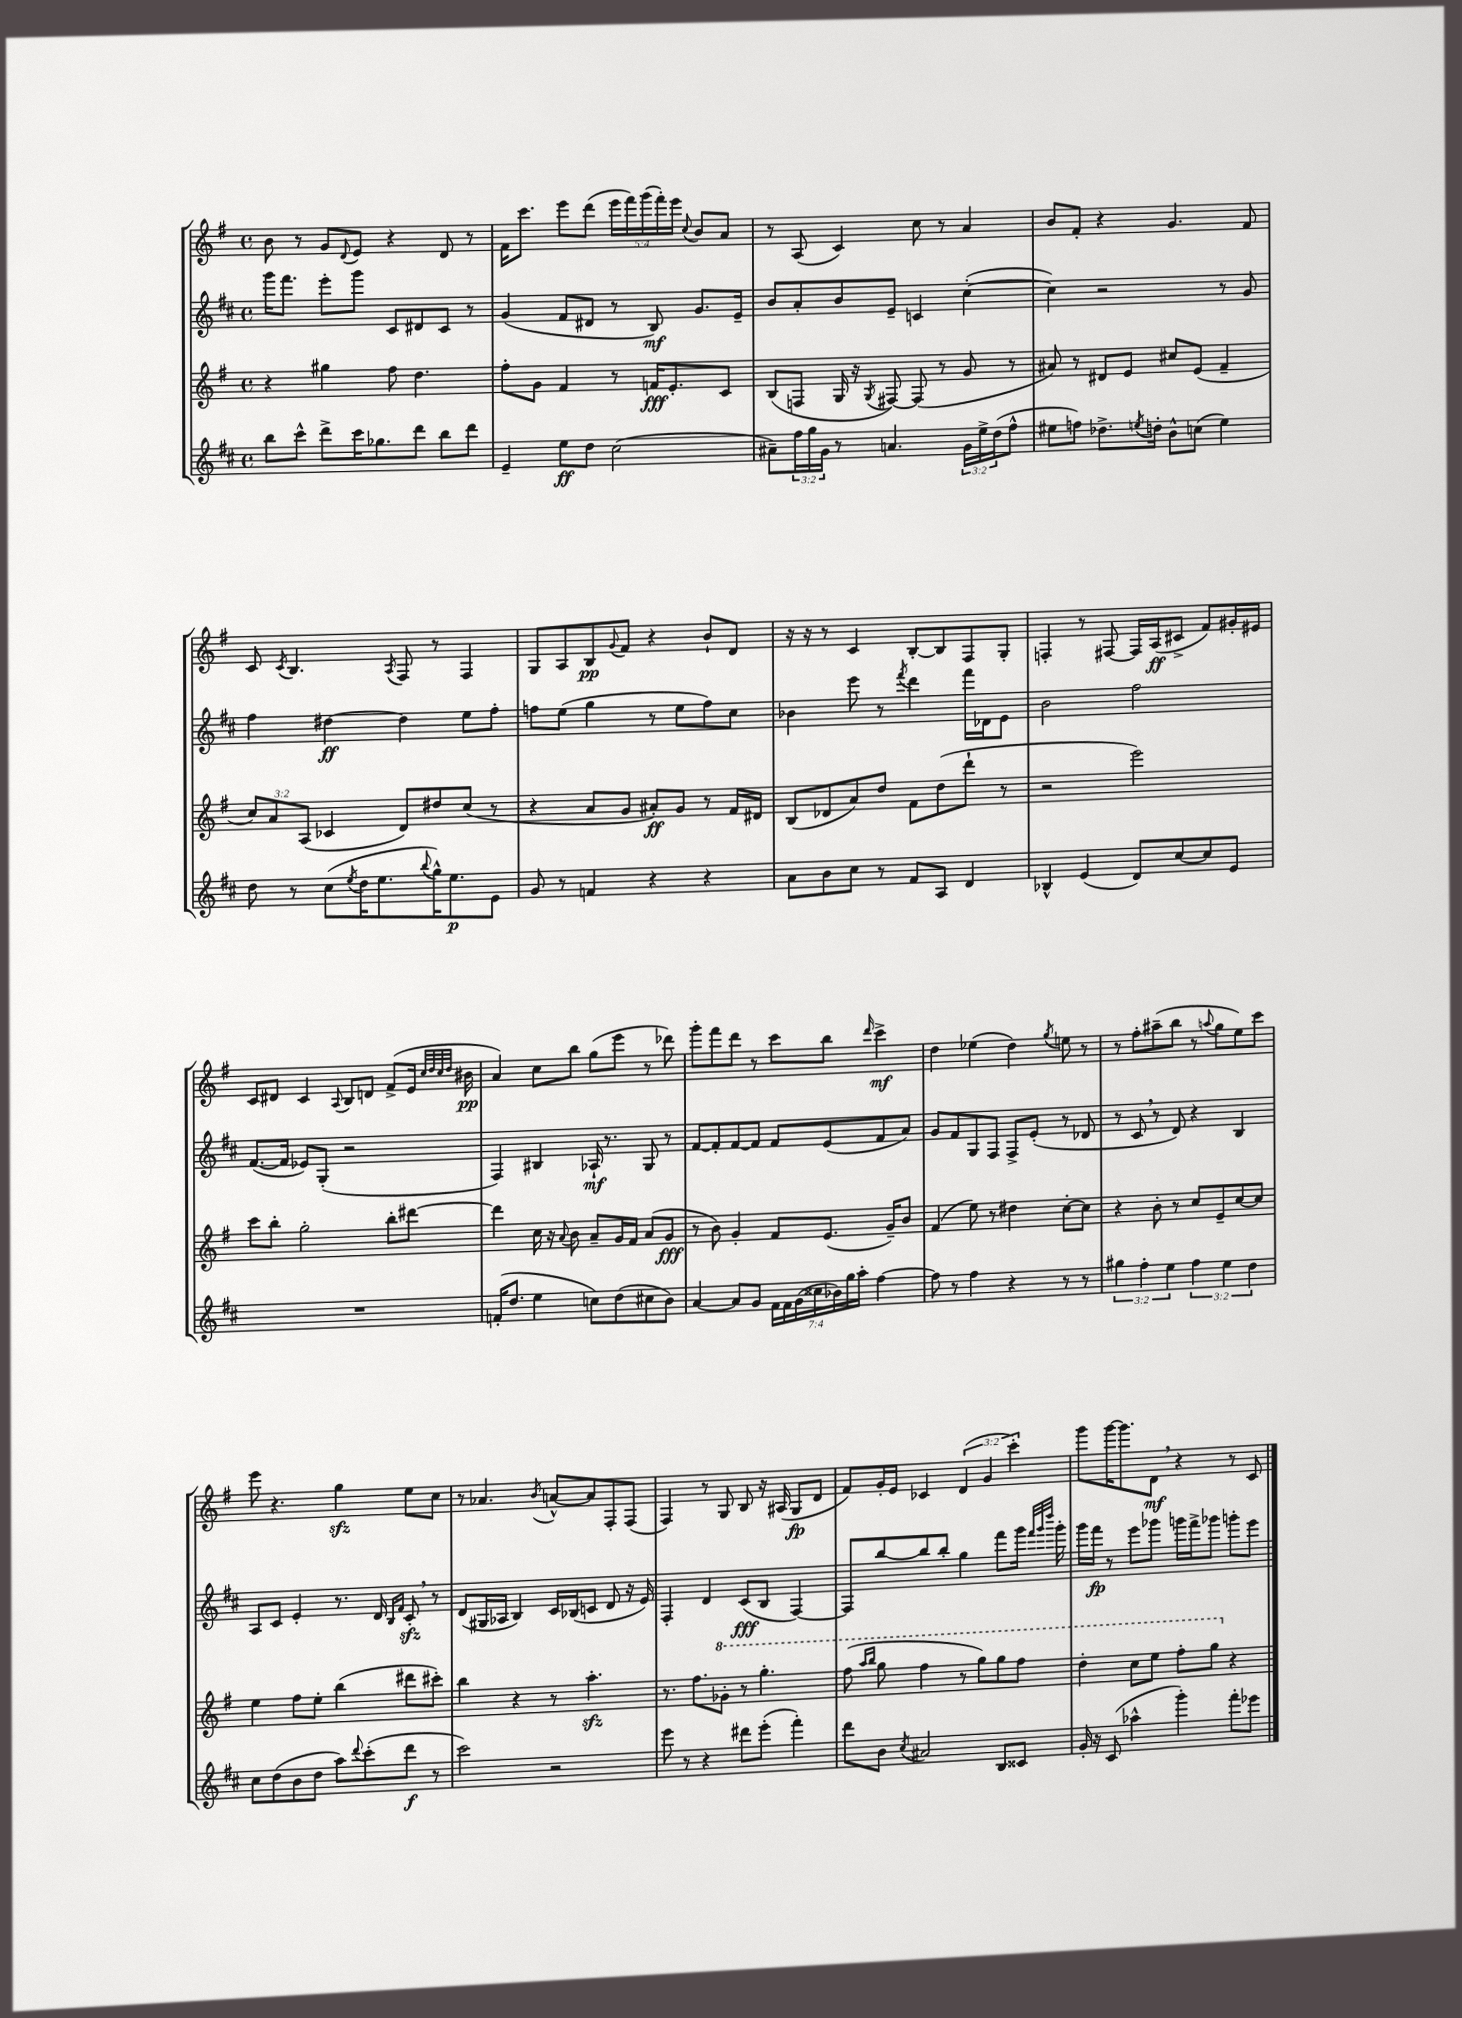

**kern	**kern	**kern	**kern
*staff4	*staff3	*staff2	*staff1
*clefG2	*clefG2	*clefG2	*clefG2
*k[f#c#]	*k[f#]	*k[f#c#]	*k[f#]
*M4/4	*M4/4	*M4/4	*M4/4
*met(c)	*met(c)	*met(c)	*met(c)
8bb	4r	16ggg	8b
.	.	8.fff#	.
8ccc#^^	.	.	8r
8ddd^	4gg#	8eee'	8g
.	.	.	8qqd
16ccc#	.	8ggg	8e
8.gg-	.	.	.
.	8ff#	8c#	4r
8ddd	4.dd	8d#	.
8bb	.	8c#	8d
8ddd	.	8r	8r
=	=	=	=
4e~	8ff#'	(4g	16f#
.	.	.	8.ccc
.	8g	.	.
8ee	4f#	8f#	8eee
8dd	.	8d#	(8ddd
(2cc#	8r	8r	20eee
.	.	.	20fff#)
.	.	.	(20ggg
.	16f	8B)	.
.	.	.	20fff#')
.	8.e'	.	.
.	.	.	20eee
.	.	.	8qqcc
.	.	8.g	8b
.	8c	.	8a
.	.	16e~	.
=	=	=	=
8a#~)	(8B	8b	8r
24ff#	8F	8a'	(8A
24gg	.	.	.
24g	.	.	.
8r	16G	8b	4c)
.	16r	.	.
.	8qG	.	.
4.a	[8F#)	8e~	.
.	(8F#]	4c	8cc
.	8r	.	8r
24g	8g	([4cc#'	4a
24ee^	.	.	.
(24dd	.	.	.
8ff#^^	8r	.	.
=	=	=	=
8ee#	8a#)	4cc#])	8b
8ff)	8r	.	8f#'
8.dd-^	8d#	2r	4r
.	8e	.	.
8qee	.	.	.
16dd'	.	.	.
8b^^	8cc#	.	4.g
(8cc	(8e	.	.
4ee)	4f#~	8r	.
.	.	8g	8f#
=	=	=	=
8dd	12cc)	4ff#	8c
.	12a	.	.
.	.	.	8qc
8r	.	.	4.B
.	(12A	.	.
(8cc#	4c-	[4dd#	.
8qee	.	.	.
16dd	.	.	.
8.ee	.	.	.
.	.	.	8qA
.	8d)	4dd#]	8F#
8qqbb	.	.	.
16gg^^)	8dd#	.	8r
8.ee	.	.	.
.	(8cc	8ee	4F#
8e	8r	8ff#'	.
=	=	=	=
8g	4r	8ff	8G
8r	.	(8ee	8A
4f	8a	4gg	8B
.	.	.	8qqg
.	8g	.	8f#
4r	8a#')	8r	4r
.	8g	8ee	.
4r	8r	8ff)	8b`
.	16f#	8cc#	8d
.	16d#	.	.
=	=	=	=
8a	(8B	4b-	16r
.	.	.	16r
8b	8d-	.	8r
8cc#	8a)	8eee	4c
8r	8dd	8r	.
.	.	8qfff#	.
8f#	8f#	4ddd	[8B'
8A	(8dd	.	8B]
4d	8ddd`	16fff#	8F#
.	.	16d-	.
.	8r	8e	8G'
=	=	=	=
4B-^^	2r	2b	4F'
(4e	.	.	8r
.	.	.	[8F#
8d)	2eee)	2ff#	16F#]
.	.	.	(16A
[8cc#	.	.	8c#^
8cc#]	.	.	8f#)
8e	.	.	16g#'
.	.	.	16e#
=	=	=	=
1r	8ccc	([8.f#	8c
.	8bb'	.	8d#
.	.	16f#]	.
.	2gg'	8e-)	4c
.	.	(8G'	.
.	.	.	8qqA
.	.	2r	8B
.	.	.	8d
.	8bb'	.	(8f#^
.	[8ddd#	.	16e
.	.	.	32qqcc
.	.	.	32qqdd
.	.	.	32qqcc
.	.	.	32qqdd
.	.	.	16b#
=	=	=	=
(16f'	4ddd#]	4F#)	4a)
8.dd	.	.	.
4ee	16cc	4B#	8cc
.	16r	.	.
.	8qqa	.	.
.	8b	.	8bb
8cc)	8a~	16A-`	(8gg
.	.	8.r	.
(8dd	16g	.	8eee
.	16f#	.	.
8cc#	(8a	8G	8r
8b)	8g	8r	8ddd-)
=	=	=	=
[4a	8r	[8f#	8ggg'
.	8b)	8f#']	8fff#
8a]	4g'	[8f#	8ddd
8g	.	8f#]	8r
28f#	8f#	8f#	8ccc
28f#	.	.	.
(28g	.	.	.
28cc##	.	.	.
.	(8.e	(8e	8bb
28b-)	.	.	.
28gg	.	.	.
28aa'	.	.	.
.	.	.	16qqddd
[4ff#	.	8f#	4ccc^
.	16g~)	.	.
.	8b	8a)	.
=	=	=	=
8ff#]	(4f#	8g	4dd
8r	.	8f#	.
4ff#	8ee)	8G	(4ee-
.	8r	8F#	.
4r	4dd#	8F#^	4dd)
.	.	(8e'	.
.	.	.	8qgg
8r	[8cc'	8r	8ee
8r	8cc]	8d-	8r
=	=	=	=
6gg#	4r	8r	8r
.	.	8c#	8ff#'
6ff#'	.	.	.
.	8b'	8r	(8aa#~
6ee	.	.	.
.	8r	8d)	8bb
6ff#	8cc	4r	8r
.	.	.	8qqaa
.	8e~	.	8gg
6ee	.	.	.
.	[8cc	4B	8ee)
6dd	.	.	.
.	8cc]	.	8ccc
=	=	=	=
8cc#	4ee	8A	8eee
(8dd	.	8c#	4.r
8b	8ff#	4e'	.
8dd	8ee'	.	.
8aa)	(4bb	8.r	4gg
8qqddd	.	.	.
(8ccc#'	.	.	.
.	.	16d	.
.	.	16qqB	.
.	.	16qqf#	.
8ddd	8ddd#	8c#'	8ee
8r	8ccc#')	8r	8cc
=	=	=	=
2ccc#)	4bb	(8d	8r
.	.	16G#	4.a-
.	.	16A-	.
.	4r	4B)	.
.	.	.	8qb
2r	8r	16c#	[8a^^
.	.	(16B-	.
.	4.aa'	8c	8a]
.	.	8d	8F#'
.	.	16r	(8F#
.	.	16e)	.
=	=	=	=
8eee	8.r	4F#'	4F#)
8r	.	.	.
.	8.ff#	.	.
4r	.	4d	8r
.	8gg-'	.	8G
8ddd#	8r	(8c#	8B
(8eee'	4.ggg'	8B	16r
.	.	.	(16A#
4fff#')	.	[4F#)	8G
.	.	.	8d
=	=	=	=
8ddd	(8fff#	8F#]	8f#)
.	16qqaaa	.	.
.	16qqbbb	.	.
8b	8ggg	[8bb	16g'
.	.	.	16e
8qcc#	.	.	.
2a#	4fff#	8bb]	4c-
.	.	8bb'	.
.	8r	4gg	(6d
.	8ggg)	.	.
.	.	.	6g
8B	8ggg	8fff#	.
.	.	.	6ccc')
8c##	8fff#	16ggg	.
.	.	32qqfff#	.
.	.	32qqggg	.
.	.	32qqdddd	.
.	.	16ggg'	.
=	=	=	=
16g'	4ddd'	16ggg	8ggg
16r	.	16fff#	.
(8c#	.	8r	[16ggg
.	.	.	8.ggg]
4aa-^^	8ccc	8eee	.
.	8eee	8ggg-	8d
4ggg')	8fff#'	16ggg	4r
.	.	16fff#^	.
.	8ggg	8ggg-	.
8fff#'	4r	8ggg'	8r
8eee-	.	8eee	8c
==	==	==	==
*-	*-	*-	*-
